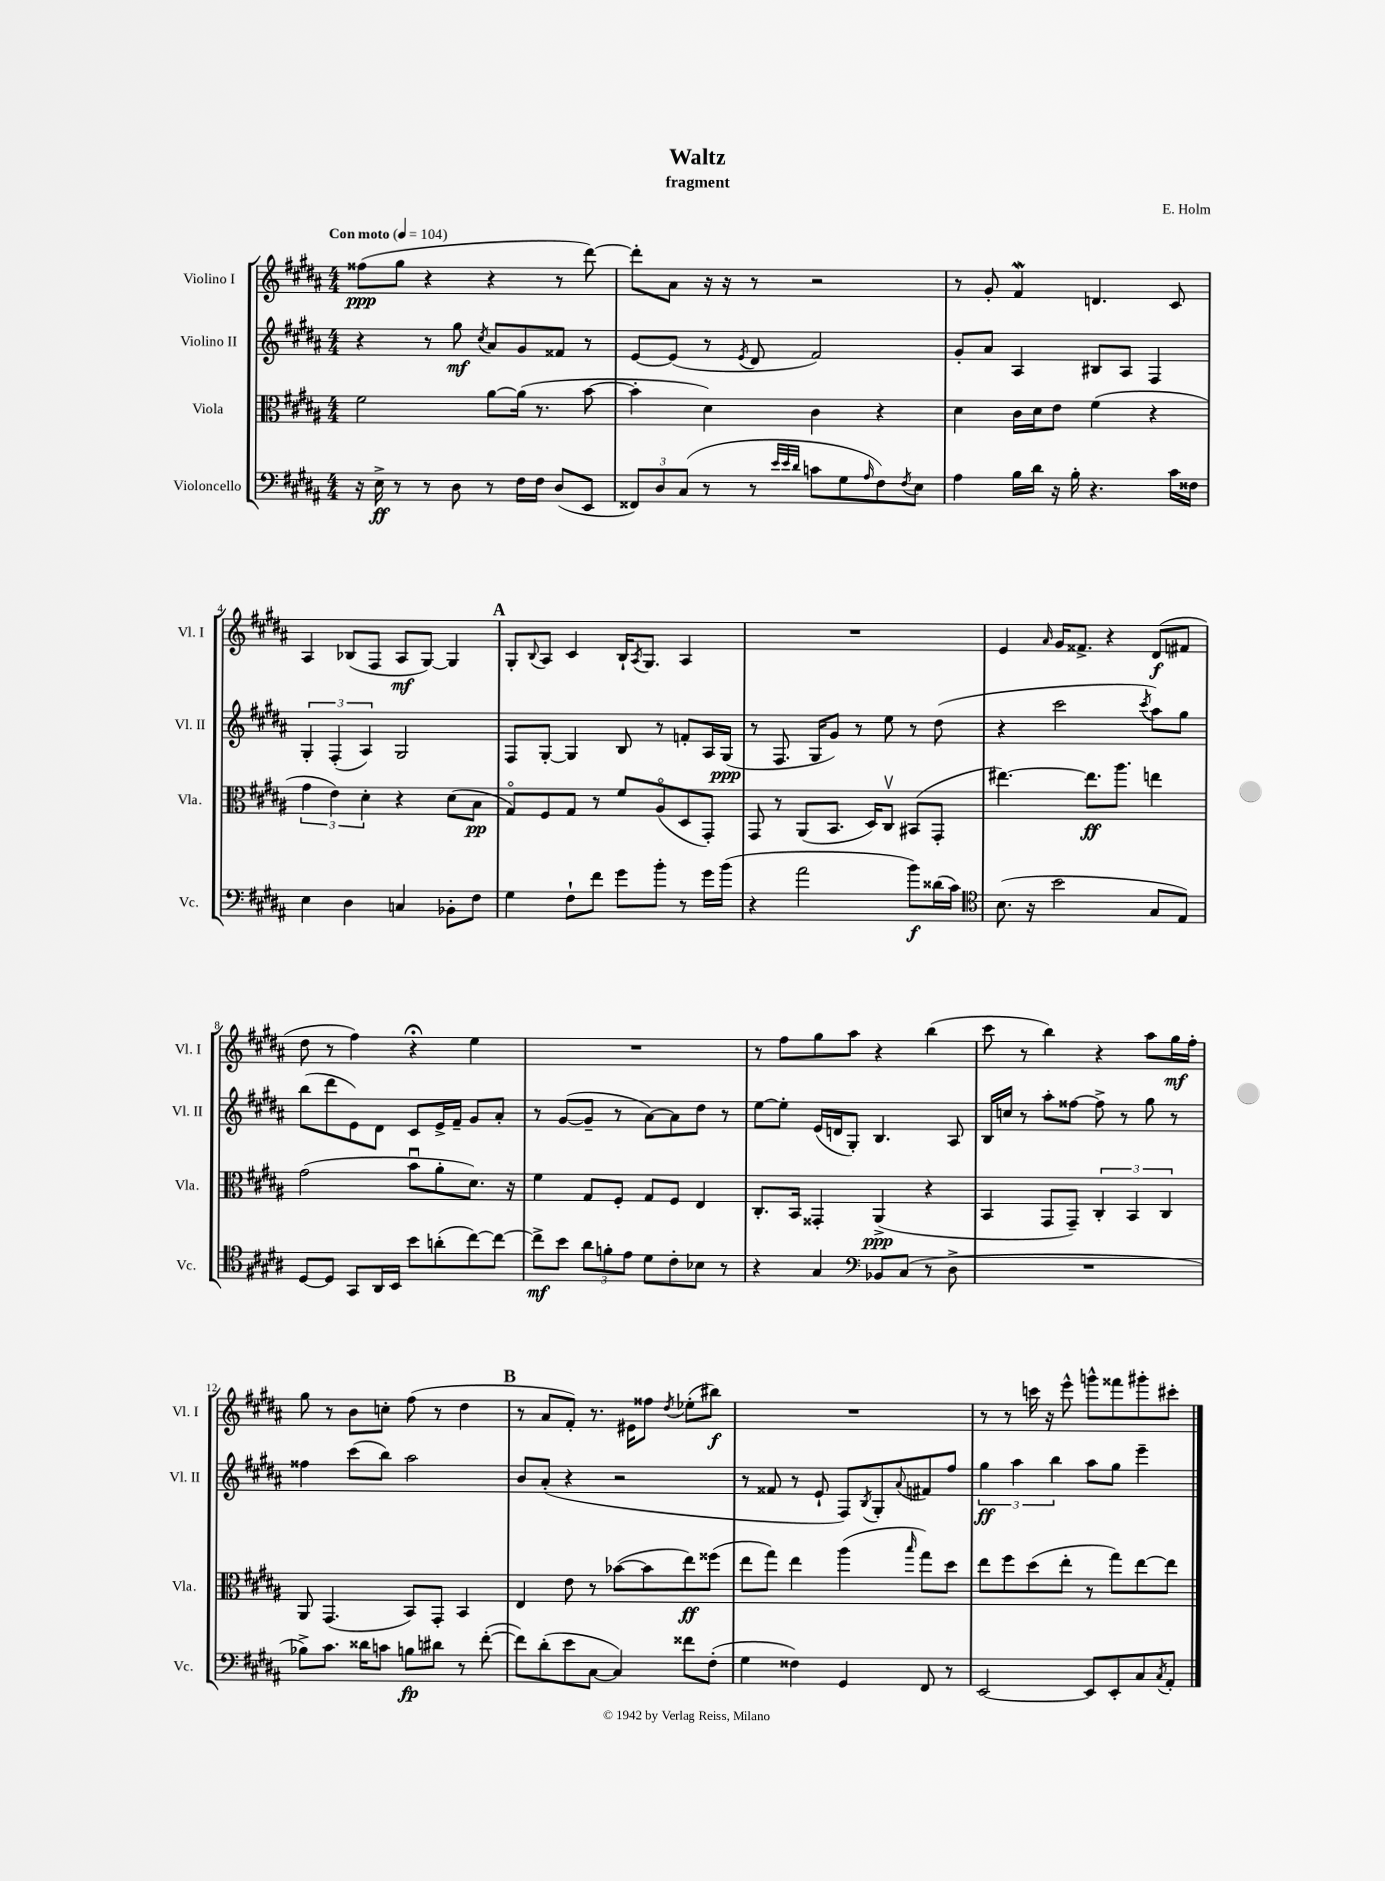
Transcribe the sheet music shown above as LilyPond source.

\header { title = "Waltz" composer = "E. Holm" subtitle = "fragment" }
<<
\new StaffGroup <<
\new Staff = "s0" \with { instrumentName = "Violino I" shortInstrumentName = "Vl. I" } {
    \clef treble \key b \major \numericTimeSignature \time 4/4 \tempo "Con moto" 4 = 104
    fisis''8\ppp( gis''8 r4 r4 r8 dis'''8~) |
    dis'''8-. ais'8 r16 r16 r8 r2 |
    r8 gis'8-. fis'4\mordent d'4. cis'8 |
    ais4 bes8( fis8 ais8\mf gis8~) gis4 |
    \mark \markup { \bold "A" } gis8-. \appoggiatura { b8 } ais8 cis'4 b16-! \acciaccatura { ais8 } gis8. ais4 |
    R1 |
    e'4 \grace { ais'16 } gis'16 fisis'8.-> r4 dis'8\f( fis'8 |
    dis''8 r8 fis''4) r4\fermata e''4 |
    R1 |
    r8 fis''8 gis''8 ais''8 r4 b''4( |
    cis'''8 r8 b''4) r4 ais''8 gis''16\mf fis''16-. |
    gis''8 r8 b'8 c''8-. fis''8( r8 dis''4 |
    \mark \markup { \bold "B" } r8 ais'8 fis'8-.) r8. eis'16 fisis''8 \acciaccatura { dis''8 } ees''8-.( bis''8\f) |
    R1 |
    r8 r8 c'''16 r16 e'''8-^ g'''8-^ fisis'''8 gis'''8-. cis'''8-. \bar "|." |
}
\new Staff = "s1" \with { instrumentName = "Violino II" shortInstrumentName = "Vl. II" } {
    \clef treble \key b \major \numericTimeSignature \time 4/4
    r4 r8 gis''8\mf \acciaccatura { cis''8 } ais'8 gis'8 fisis'8 r8 |
    e'8~ e'8( r8 \acciaccatura { e'8 } dis'8 fis'2) |
    gis'8-. ais'8 ais4 bis8 ais8 fis4 |
    \tuplet 3/2 { gis4-. fis4-.( ais4) } gis2 |
    \mark \markup { \bold "A" } fis8 gis8~-. gis4 b8 r8 f'8-. ais16 gis16\ppp( |
    r8 fis8. gis16 gis'8) r8 e''8 r8 dis''8( |
    r4 cis'''2 \acciaccatura { cis'''8 } ais''8) gis''8 |
    b''8( dis'''8 e'8) dis'8 cis'8 e'16-> fis'16-- gis'8 ais'8-. |
    r8 gis'8~( gis'8-- r8 ais'8~) ais'8 dis''8 r8 |
    e''8~ e''8-. e'16( d'16 gis8-.) b4. ais8 |
    b16 c''16 r8 ais''8-. fisis''8~ fisis''8-> r8 gis''8 r8 |
    fisis''4 cis'''8( b''8) ais''2 |
    \mark \markup { \bold "B" } b'8 ais'8-.( r4 r2 |
    r8 fisis'8 r8 e'8-! fis8) \acciaccatura { b8 } gis8-. \appoggiatura { ais'8 } fis'8 fis''8 |
    \tuplet 3/2 { gis''4\ff ais''4 b''4 } ais''8 gis''8 e'''4-- \bar "|." |
}
\new Staff = "s2" \with { instrumentName = "Viola" shortInstrumentName = "Vla." } {
    \clef alto \key b \major \numericTimeSignature \time 4/4
    fis'2 ais'8~ ais'16( r8. b'8~ |
    b'4-. dis'4) cis'4 r4 |
    dis'4 cis'16 dis'16 e'8 fis'4( r4 |
    \tuplet 3/2 { gis'4 e'4) dis'4-. } r4 dis'8( b8\pp |
    \mark \markup { \bold "A" } gis8\flageolet) fis8 gis8 r8 fis'8 ais8\flageolet( dis8 gis,8-.) |
    gis,8 r8 ais,8( b,8. dis16) cis8\upbow bis,8( gis,8-. |
    eis''4.~) eis''8.\ff ais''8. e''4 |
    gis'2( b'8\downbow ais'8-. dis'8.) r16 |
    fis'4 gis8 fis8-. gis8 fis8 e4 |
    cis8.-. b,16 gisis,4-. ais,4->\ppp( r4 |
    b,4 gis,8 gis,8--) \tuplet 3/2 { cis4-. b,4 cis4 } |
    ais,8 gis,4.( b,8) gis,8-. b,4 |
    \mark \markup { \bold "B" } e4 e'8 r8 bes'8~( bes'8 e''8\ff) fisis''8( |
    e''8 gis''8) e''4 ais''4( \grace { b''16 } gis''8) dis''8 |
    e''8 fis''8 dis''8( e''8-. r8 gis''8) e''8~ e''8 \bar "|." |
}
\new Staff = "s3" \with { instrumentName = "Violoncello" shortInstrumentName = "Vc." } {
    \clef bass \key b \major \numericTimeSignature \time 4/4
    r16 e16->\ff r8 r8 dis8 r8 fis16 fis16 dis8( e,8 |
    \tuplet 3/2 { fisis,8) dis8 cis8( } r8 r8 \grace { e'32 e'32 dis'32 } c'8 gis8 \grace { ais16 } fis8) \acciaccatura { fis8 } e8 |
    ais4 b16 dis'16 r16 b16-. r4. cis'16 fisis16 |
    e4 dis4 c4 bes,8-. fis8 |
    \mark \markup { \bold "A" } gis4 fis8-! fis'8 gis'8 b'8-. r8 gis'16 b'16( |
    r4 ais'2 b'8\f) disis'16( cis'16) |
    \clef tenor b8.( r16 b'2 gis8 e8) |
    dis8~ dis8 gis,8 ais,16 b,16 b'8 a'8-.( cis''8~) cis''8~ |
    cis''8->\mf b'8 \tuplet 3/2 { ais'8 f'8-. e'8 } dis'8 cis'8-. bes8 r8 |
    r4 gis4 \clef bass bes,8 cis8( r8 dis8-> |
    R1 |
    bes8->) cis'8. disis'16 c'8 b8\fp dis'8 r8 fis'8~-.( |
    \mark \markup { \bold "B" } fis'8) dis'8-.( e'8 cis8~ cis4) fisis'8 fis8-.( |
    gis4 fisis4) gis,4 fis,8 r8 |
    e,2~ e,8 e,8-. cis8 \acciaccatura { cis8 } ais,8-. \bar "|." |
}
>>
>>
